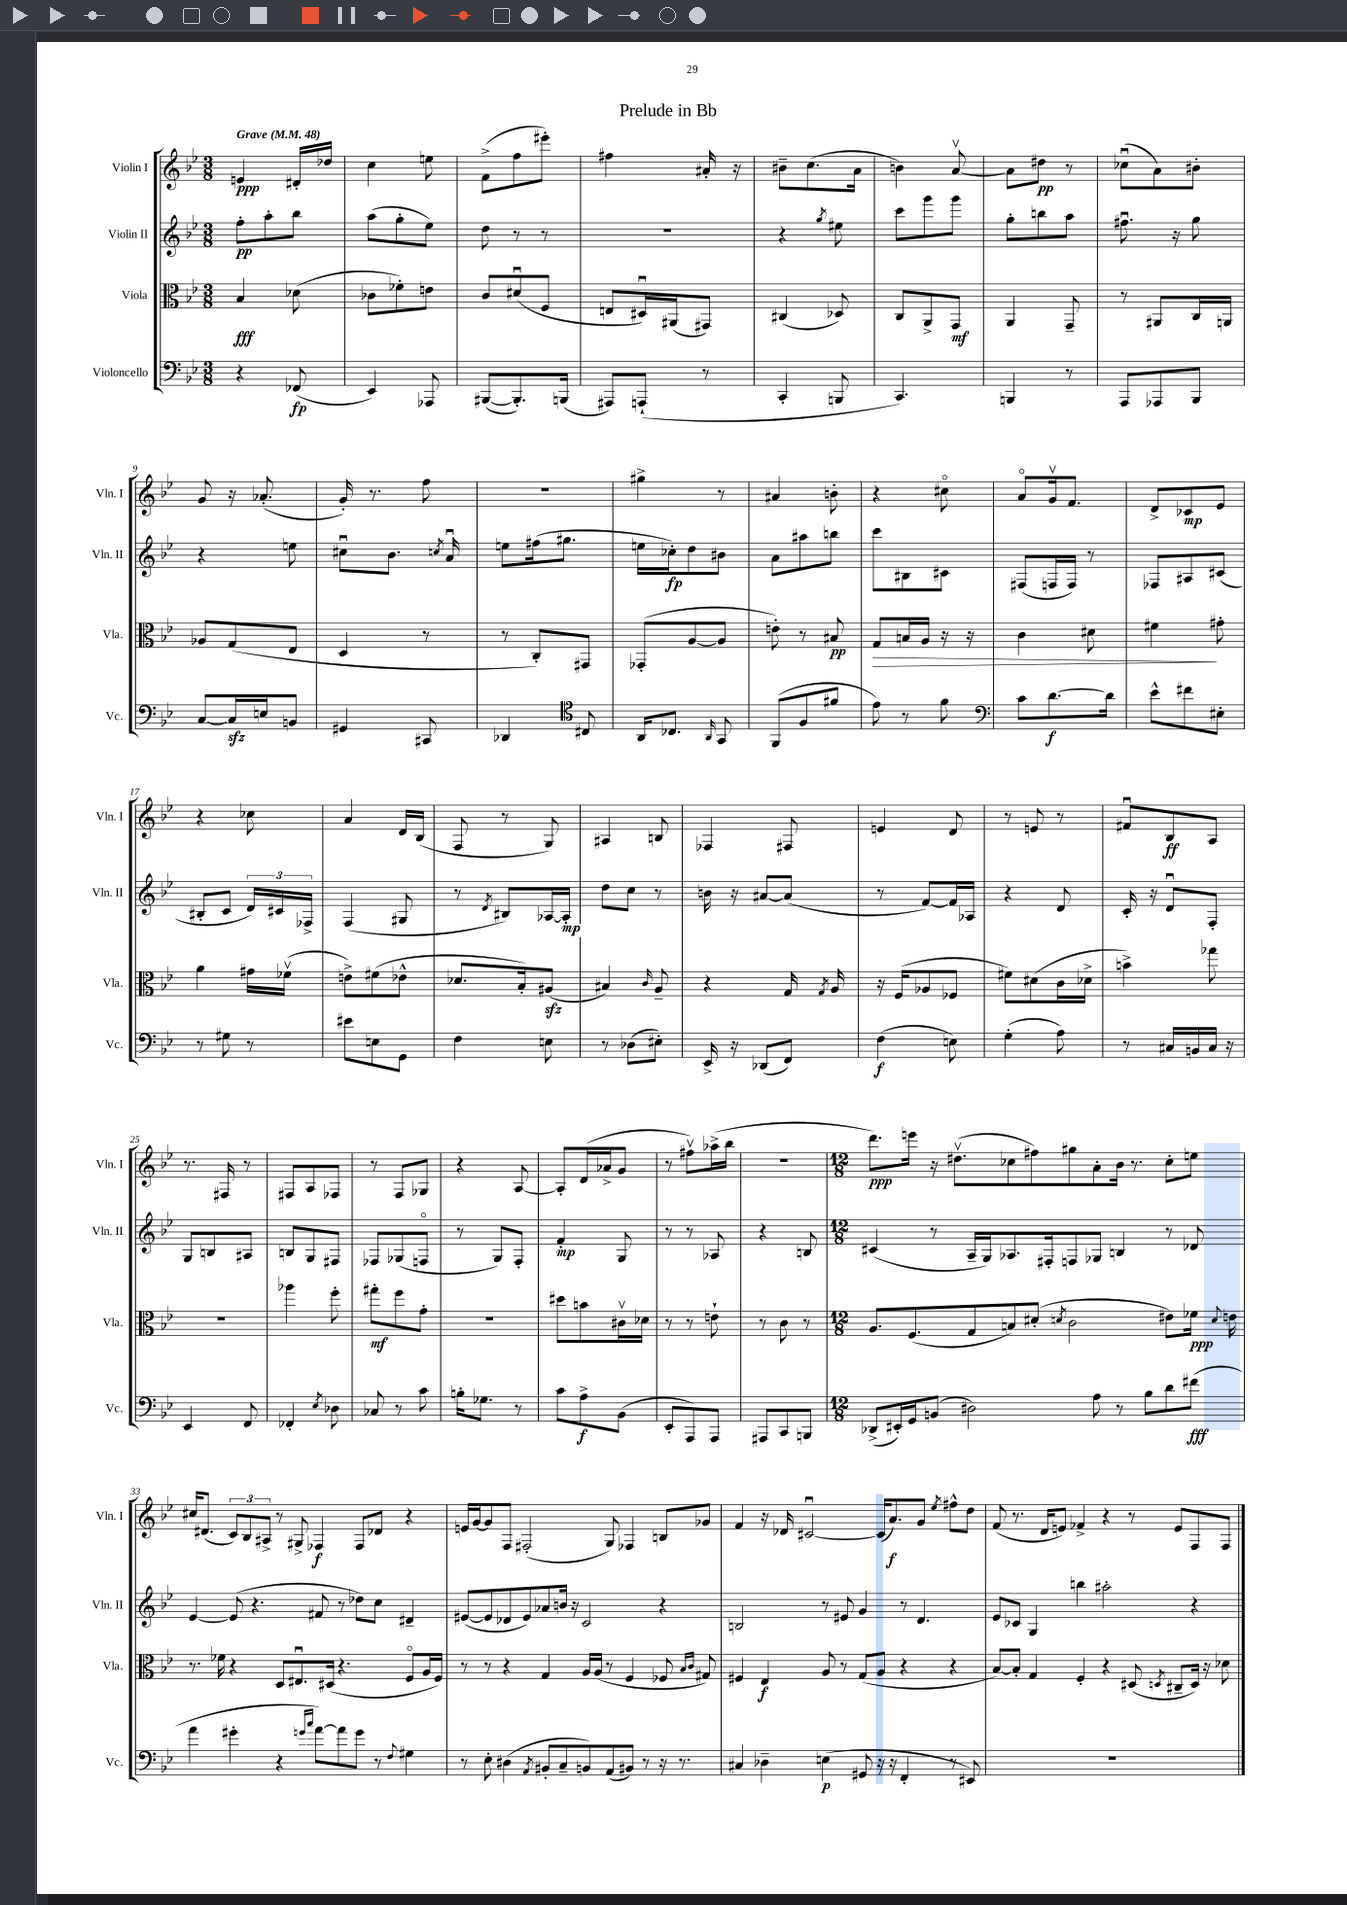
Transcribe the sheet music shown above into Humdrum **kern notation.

**kern	**dynam	**kern	**dynam	**kern	**dynam	**kern	**dynam
*part4	*part4	*part3	*part3	*part2	*part2	*part1	*part1
*staff4	*staff4	*staff3	*staff3	*staff2	*staff2	*staff1	*staff1
*I"Violoncello	*	*I"Viola	*	*I"Violin II	*	*I"Violin I	*
*I'Vc.	*	*I'Vla.	*	*I'Vln. II	*	*I'Vln. I	*
*clefF4	*	*clefC3	*	*clefG2	*	*clefG2	*
*k[b-e-]	*	*k[b-e-]	*	*k[b-e-]	*	*k[b-e-]	*
*M3/8	*	*M3/8	*	*M3/8	*	*M3/8	*
*MM48	*	*MM48	*	*MM48	*	*MM48	*
=1	=1	=1	=1	=1	=1	=1	=1
!	!	!	!	!	!	!LO:TX:a:B:t=Grave	!
4r	.	4B-/	fff	8ff'\L	pp	4en/	ppp
.	.	.	.	8aa'\	.	.	.
(8FF-X/	fp	(8d-X\	.	8bb-\J	.	16d#X'/LL	.
.	.	.	.	.	.	16dd-X/JJ	.
=2	=2	=2	=2	=2	=2	=2	=2
4EE-/)	.	8c-X\L	.	(8aa\L	.	4cc\	.
.	.	8f-X'\)	.	8gg'\	.	.	.
8AAA-X/	.	8en\J	.	8ee-\J)	.	8een\	.
=3	=3	=3	=3	=3	=3	=3	=3
([8BBB#X/L	.	8c/L	.	8dd\	.	(8f^\L	.
8.BBB#'/])	.	(8d#Xu/	.	8r	.	8ff\	.
.	.	8F/J	.	8r	.	8eee#X'\J)	.
(16BBBn/Jk	.	.	.	.	.	.	.
=4	=4	=4	=4	=4	=4	=4	=4
8AAA#X/L)	.	8En/L	.	4.r	.	4ff#X\	.
(8AAAn`/J	.	16D#Xu/L)	.	.	.	.	.
.	.	(16AA#X/J	.	.	.	.	.
8r	.	8GG#X/J)	.	.	.	16a#X'/	.
.	.	.	.	.	.	16r	.
=5	=5	=5	=5	=5	=5	=5	=5
4CC'/	.	(4C#X/	.	4r	.	8b#X~\L	.
.	.	.	.	.	.	(8.cc\	.
.	.	.	.	8qgg/	.	.	.
8BBBn/	.	8D-X/)	.	8ee#X\	.	.	.
.	.	.	.	.	.	16a\Jk	.
=6	=6	=6	=6	=6	=6	=6	=6
4.CC/)	.	8C/L	.	8ccc\L	.	4bn\)	.
.	.	8AA^/	.	8ggg\	.	.	.
.	.	8GG/J	mf	8ggg\J	.	[8av/	.
=7	=7	=7	=7	=7	=7	=7	=7
4BBBn/	.	4AA/	.	8gg'\L	.	8a\L]	.
.	.	.	.	8bbn\	.	8dd#X\J	pp
8r	.	8GG~/	.	8aa\J	.	8r	.
=8	=8	=8	=8	=8	=8	=8	=8
8AAA/L	.	8r	.	8.ff#Xu\	.	(8cc-Xu\L	.
8AAA-X/	.	8AA#X/L	.	.	.	8a\)	.
.	.	.	.	16r	.	.	.
8BBB-/J	.	16C/L	.	8gg\	.	8b#X'\J	.
.	.	16AAn/JJ	.	.	.	.	.
!!LO:LB:g=z
=9	=9	=9	=9	=9	=9	=9	=9
[8C/L	.	8A-X/L	.	4r	.	8g/	.
16Czz/L]	.	(8G/	.	.	.	16r	.
16En/J	.	.	.	.	.	(8.a-X'/	.
8BBn/J	.	8E-/J	.	8een\	.	.	.
=10	=10	=10	=10	=10	=10	=10	=10
4GG#X/	.	4D/	.	8cc#Xu\L	.	16g'/)	.
.	.	.	.	.	.	8.r	.
.	.	.	.	8.b-\J	.	.	.
8CC#X/	.	8r	.	.	.	8ff\	.
.	.	.	.	8qccn/	.	.	.
.	.	.	.	16au/	.	.	.
=11	=11	=11	=11	=11	=11	=11	=11
4DD-X/	.	8r	.	8een\L	.	4.r	.
.	.	8C'/L)	.	(16ff#X\k	.	.	.
.	.	.	.	8.gg#X\J	.	.	.
*clefC4	*	*	*	*	*	*	*
8C#X/	.	8GG#X/J	.	.	.	.	.
=12	=12	=12	=12	=12	=12	=12	=12
16AA/KL	.	(8GG-X'/L	.	16een\LL	.	4gg#X^\	.
8.C-X/J	.	.	.	16cc-X'\J)	fp	.	.
.	.	[8A/	.	8dd\	.	.	.
16qqAA/	.	.	.	.	.	.	.
8GG/	.	8A/J]	.	8b#X\J	.	8r	.
=13	=13	=13	=13	=13	=13	=13	=13
(8FF/L	.	8en'\)	.	8a\L	.	4a#X/	.
8F/	.	8r	.	8aa#X\	.	.	.
8f#X/J	.	8B#X/	pp	8bbn\J	.	8bn'\	.
=14	=14	=14	=14	=14	=14	=14	=14
!	!	!	!LO:HP:b	!	!	!	!
8e-\)	.	8G/L	>	8ccc\L	.	4r	.
8r	.	16Bn/L	.	8B#X\	.	.	.
.	.	16A/JJ	.	.	.	.	.
8f\	.	16r	.	8c#X\J	.	8cc#X\	.
.	.	16r	.	.	.	.	.
=15	=15	=15	=15	=15	=15	=15	=15
*clefF4	*	*	*	*	*	*	*
8c\L	.	4c\	.	(8F#X/L	.	8a/L	.
[8.d\	f	.	.	16Fn/L	.	16gv/k	.
.	.	.	.	16F/JJ)	.	8.f/J	.
.	.	8d#X\	.	8r	.	.	.
16d\Jk]	.	.	.	.	.	.	.
=16	=16	=16	=16	=16	=16	=16	=16
8e-^^\L	.	4f#X\	.	8F-X/L	.	8d^/L	.
8f#X\	.	.	.	8A#X/	.	8c-X/	mp
8E#X'\J	.	8g#X'\	]	(8c#X/J	.	8e-/J	.
!!LO:LB:g=z
=17	=17	=17	=17	=17	=17	=17	=17
8r	.	4a\	.	8B#X'/L	.	4r	.
8G#X\	.	.	.	8c/J	.	.	.
8r	.	16g#X\LL	.	24d/LL)	.	8cc-X\	.
.	.	.	.	24c#X/	.	.	.
.	.	(16f-Xv\JJ	.	.	.	.	.
.	.	.	.	24F-X^/JJ	.	.	.
=18	=18	=18	=18	=18	=18	=18	=18
8e#X\L	.	8en^\L)	.	(4F/	.	4a/	.
8En\	.	(8f#X\	.	.	.	.	.
8GG\J	.	8e-X^^\J	.	8G#X/	.	16d/LL	.
.	.	.	.	.	.	(16B-/JJ	.
=19	=19	=19	=19	=19	=19	=19	=19
4F\	.	8.d-X/L	.	8r	.	8F/	.
.	.	.	.	8qd/	.	.	.
.	.	.	.	8B#X/L)	.	8r	.
.	.	16B-'/k)	.	.	.	.	.
8En\	.	(8A#Xzz/J	.	[16A-X/L	.	8G/)	.
.	.	.	.	16A-'/JJ]	mp	.	.
=20	=20	=20	=20	=20	=20	=20	=20
8r	.	4B#X/)	.	8dd\L	.	4A#X/	.
(8D-X\L	.	.	.	8cc\J	.	.	.
.	.	16qqc/	.	.	.	.	.
8E#X'\J)	.	8A~/	.	8r	.	8Bn/	.
=21	=21	=21	=21	=21	=21	=21	=21
16EE-^/	.	4r	.	16bn\	.	4F-X/	.
16r	.	.	.	16r	.	.	.
(8DD-X/L	.	.	.	[8a#X/L	.	.	.
8FF/J)	.	16G/	.	(8a#/J]	.	8F#X/	.
.	.	8qG/	.	.	.	.	.
.	.	16A/	.	.	.	.	.
=22	=22	=22	=22	=22	=22	=22	=22
(4F\	f	16r	.	8r	.	4en/	.
.	.	(16F/KL	.	.	.	.	.
.	.	8A-X/	.	[8f/L)	.	.	.
8En\)	.	8F-X/J	.	16f/L]	.	8d/	.
.	.	.	.	16A-X/JJ	.	.	.
=23	=23	=23	=23	=23	=23	=23	=23
(4G'\	.	8f#X\L)	.	4r	.	8r	.
.	.	(8d#X\	.	.	.	8en/	.
8A\)	.	16c\L	.	8d/	.	8r	.
.	.	16d-X^\JJ	.	.	.	.	.
=24	=24	=24	=24	=24	=24	=24	=24
8r	.	4bn^\)	.	16c'/	.	8f#Xu/L	.
.	.	.	.	16r	.	.	.
16C#X/LL	.	.	.	8du/L	.	8B-/	ff
16BBn/	.	.	.	.	.	.	.
16C#/JJ	.	8gg-X\	.	8F'/J	.	8A/J	.
16r	.	.	.	.	.	.	.
!!LO:LB:g=z
=25	=25	=25	=25	=25	=25	=25	=25
4EE-/	.	4.r	.	8G/L	.	8.r	.
.	.	.	.	8Bn/	.	.	.
.	.	.	.	.	.	16F#X/	.
8FF/	.	.	.	8A#X/J	.	8r	.
=26	=26	=26	=26	=26	=26	=26	=26
4FF-X'/	.	4aa-X\	.	8Bn/L	.	8F#X/L	.
.	.	.	.	8G/	.	8A/	.
8qE-/	.	.	.	.	.	.	.
8D-X\	.	8ff'\	.	8F#X/J	.	8F-X/J	.
=27	=27	=27	=27	=27	=27	=27	=27
8C-X/	.	8gg#X'\L	mf	8F-X/L	.	8r	.
8r	.	8ff\	.	(8G-X/	.	8F/L	.
8c\	.	8g'\J	.	8Fn/J	.	8G-X/J	.
=28	=28	=28	=28	=28	=28	=28	=28
16Bn'\KL	.	4.r	.	8r	.	4r	.
8.G-X\J	.	.	.	.	.	.	.
.	.	.	.	8G/L)	.	.	.
8r	.	.	.	8F'/J	.	[8A/	.
=29	=29	=29	=29	=29	=29	=29	=29
8c\L	.	8dd#X\L	.	4f'/	mp	8A'/L]	.
8A^\	f	8bn\	.	.	.	(16d/L	.
.	.	.	.	.	.	16a-X^/J	.
(8BB-\J	.	16c#Xv\L	.	8G/	.	8g/J	.
.	.	16d-X\JJ	.	.	.	.	.
=30	=30	=30	=30	=30	=30	=30	=30
8EE-'/L	.	8r	.	8r	.	8r	.
8AAA/)	.	8r	.	8r	.	8ff#Xv\L)	.
8AAA/J	.	8en`\	.	8A-X/	.	(16aa-X^\L	.
.	.	.	.	.	.	16bb-\JJ	.
=31	=31	=31	=31	=31	=31	=31	=31
8AAA#X/L	.	8r	.	4r	.	4.r	.
8CC/	.	8c\	.	.	.	.	.
8BBBn/J	.	8r	.	8Bn/	.	.	.
=32	=32	=32	=32	=32	=32	=32	=32
*M12/8	*	*M12/8	*	*M12/8	*	*M12/8	*
(8DD-X^/L	.	8.A/L	.	(4c#X/	.	8.ddd\L)	ppp
16EE#X'/L)	.	.	.	.	.	.	.
16GG/J	.	(8.F/	.	.	.	16eeen\Jk	.
(8BBn/J	.	.	.	8r	.	16r	.
.	.	.	.	.	.	(8.dd#Xv\L	.
2D#X\)	.	8G/	.	16A~/LL	.	.	.
.	.	.	.	16G/J)	.	.	.
.	.	8Bn/)	.	8.A-X/	.	8cc-X\	.
.	.	(8d#X'/J	.	.	.	8ff#X\)	.
.	.	.	.	16F#X'/k	.	.	.
.	.	8qdn/	.	.	.	.	.
.	.	2c\	.	8Fn/	.	8gg#X\	.
8A\	.	.	.	8G-X/J	.	8a'\	.
8r	.	.	.	4Bn/	.	16b-\Jk	.
.	.	.	.	.	.	8.r	.
8B-\L	.	.	.	.	.	.	.
8d\	.	8e#X\L)	.	8r	.	8cc-'\L	.
(8f#X\J	fff	16f-X\Jk	ppp	8d-X/	.	8een\J	.
.	.	8qqd/	.	.	.	.	.
.	.	16en\	.	.	.	.	.
!!LO:LB:g=z
=33	=33	=33	=33	=33	=33	=33	=33
4a\	.	8.r	.	[4e-/	.	16cc#X/KL	.
.	.	.	.	.	.	(8.d#X/J	.
.	.	16f-X\	.	.	.	.	.
4g#X'\	.	4r	.	(8e-/]	.	12c/L)	.
.	.	.	.	.	.	12B-/	.
.	.	.	.	4.r	.	.	.
.	.	.	.	.	.	12A#X^/J	.
4r	.	8D/L	.	.	.	8r	.
.	.	8.E#Xu/	.	.	.	8G#X^/	.
16qqgn/LL	.	.	.	.	.	.	.
16qqcc/JJ	.	.	.	.	.	.	.
[8a\L)	.	.	.	8f#X/	.	4F-X/	f
.	.	(16D#X/Jk	.	.	.	.	.
8a\]	.	4.r	.	8r	.	.	.
8g\J	.	.	.	8dd-X\L)	.	8F-/L	.
8r	.	.	.	8cc\J	.	8d-X/J	.
8qqF/	.	.	.	.	.	.	.
4G#X\	.	8F/L	.	4d#X~/	.	4r	.
.	.	16A/L	.	.	.	.	.
.	.	16F/JJ)	.	.	.	.	.
=34	=34	=34	=34	=34	=34	=34	=34
8r	.	8r	.	([8e#X/L	.	16en/LL	.
.	.	.	.	.	.	[16g/J	.
8E-'\	.	8r	.	8e#/]	.	8g/]	.
(4D#X\	.	4r	.	8d-X/	.	8F/J	.
.	.	.	.	8e#/)	.	(2F#X'/	.
8qAA/	.	.	.	.	.	.	.
8BB#X'/L	.	4G/	.	8a-X/	.	.	.
8C~/	.	.	.	16bn/Jk	.	.	.
.	.	.	.	16r	.	.	.
8BBn/)	.	16A/LL	.	2c/	.	.	.
.	.	(16A/JJ	.	.	.	.	.
(8AA/	.	8r	.	.	.	8G/)	.
8BB#X/J)	.	4F/	.	.	.	4F-X/	.
8r	.	.	.	.	.	.	.
16r	.	8F-X/	.	4r	.	8Bn/L	.
8.r	.	.	.	.	.	.	.
.	.	16qqB-/LL	.	.	.	.	.
.	.	16qqc/JJ	.	.	.	.	.
.	.	8G#X/)	.	.	.	8g-X/J	.
=35	=35	=35	=35	=35	=35	=35	=35
4C#X/	.	4F#X/	.	2Bn/	.	4f/	.
4D-X~\	.	4E-/	f	.	.	16r	.
.	.	.	.	.	.	16d-X/	.
.	.	.	.	.	.	[2c#Xu/	.
(4En\	p	8A/	.	8r	.	.	.
.	.	8r	.	8e#X/	.	.	.
8GG#X/	.	(8G/L	.	4g/	.	.	.
16r	.	8A/J	.	.	.	(16c#/KL]	.
16r	.	.	.	.	.	8.a/)	f
4FF'/	.	4r	.	8r	.	.	.
.	.	.	.	4.d/	.	8g/J	.
.	.	.	.	.	.	8qee-/	.
8r	.	4r	.	.	.	8ff#X^^\L	.
8EE#X/)	.	.	.	.	.	8dd\J	.
=36	=36	=36	=36	=36	=36	=36	=36
1.r	.	[8B-/L)	.	8e-/L	.	(8f/	.
.	.	8B-'/J]	.	8c-X/J	.	8.r	.
.	.	4G/	.	4G/	.	.	.
.	.	.	.	.	.	16d/KL	.
.	.	.	.	.	.	8en/J)	.
.	.	4F'/	.	4bbn\	.	4f-X^/	.
.	.	4r	.	2aa#X'\	.	4r	.
.	.	(8D#X/	.	.	.	8r	.
.	.	8qDn/	.	.	.	.	.
.	.	8C#X~/L	.	.	.	8e/L	.
.	.	16D/Jk)	.	4r	.	8F/	.
.	.	16r	.	.	.	.	.
.	.	8d-X\	.	.	.	8F/J	.
==	==	==	==	==	==	==	==
*-	*-	*-	*-	*-	*-	*-	*-
